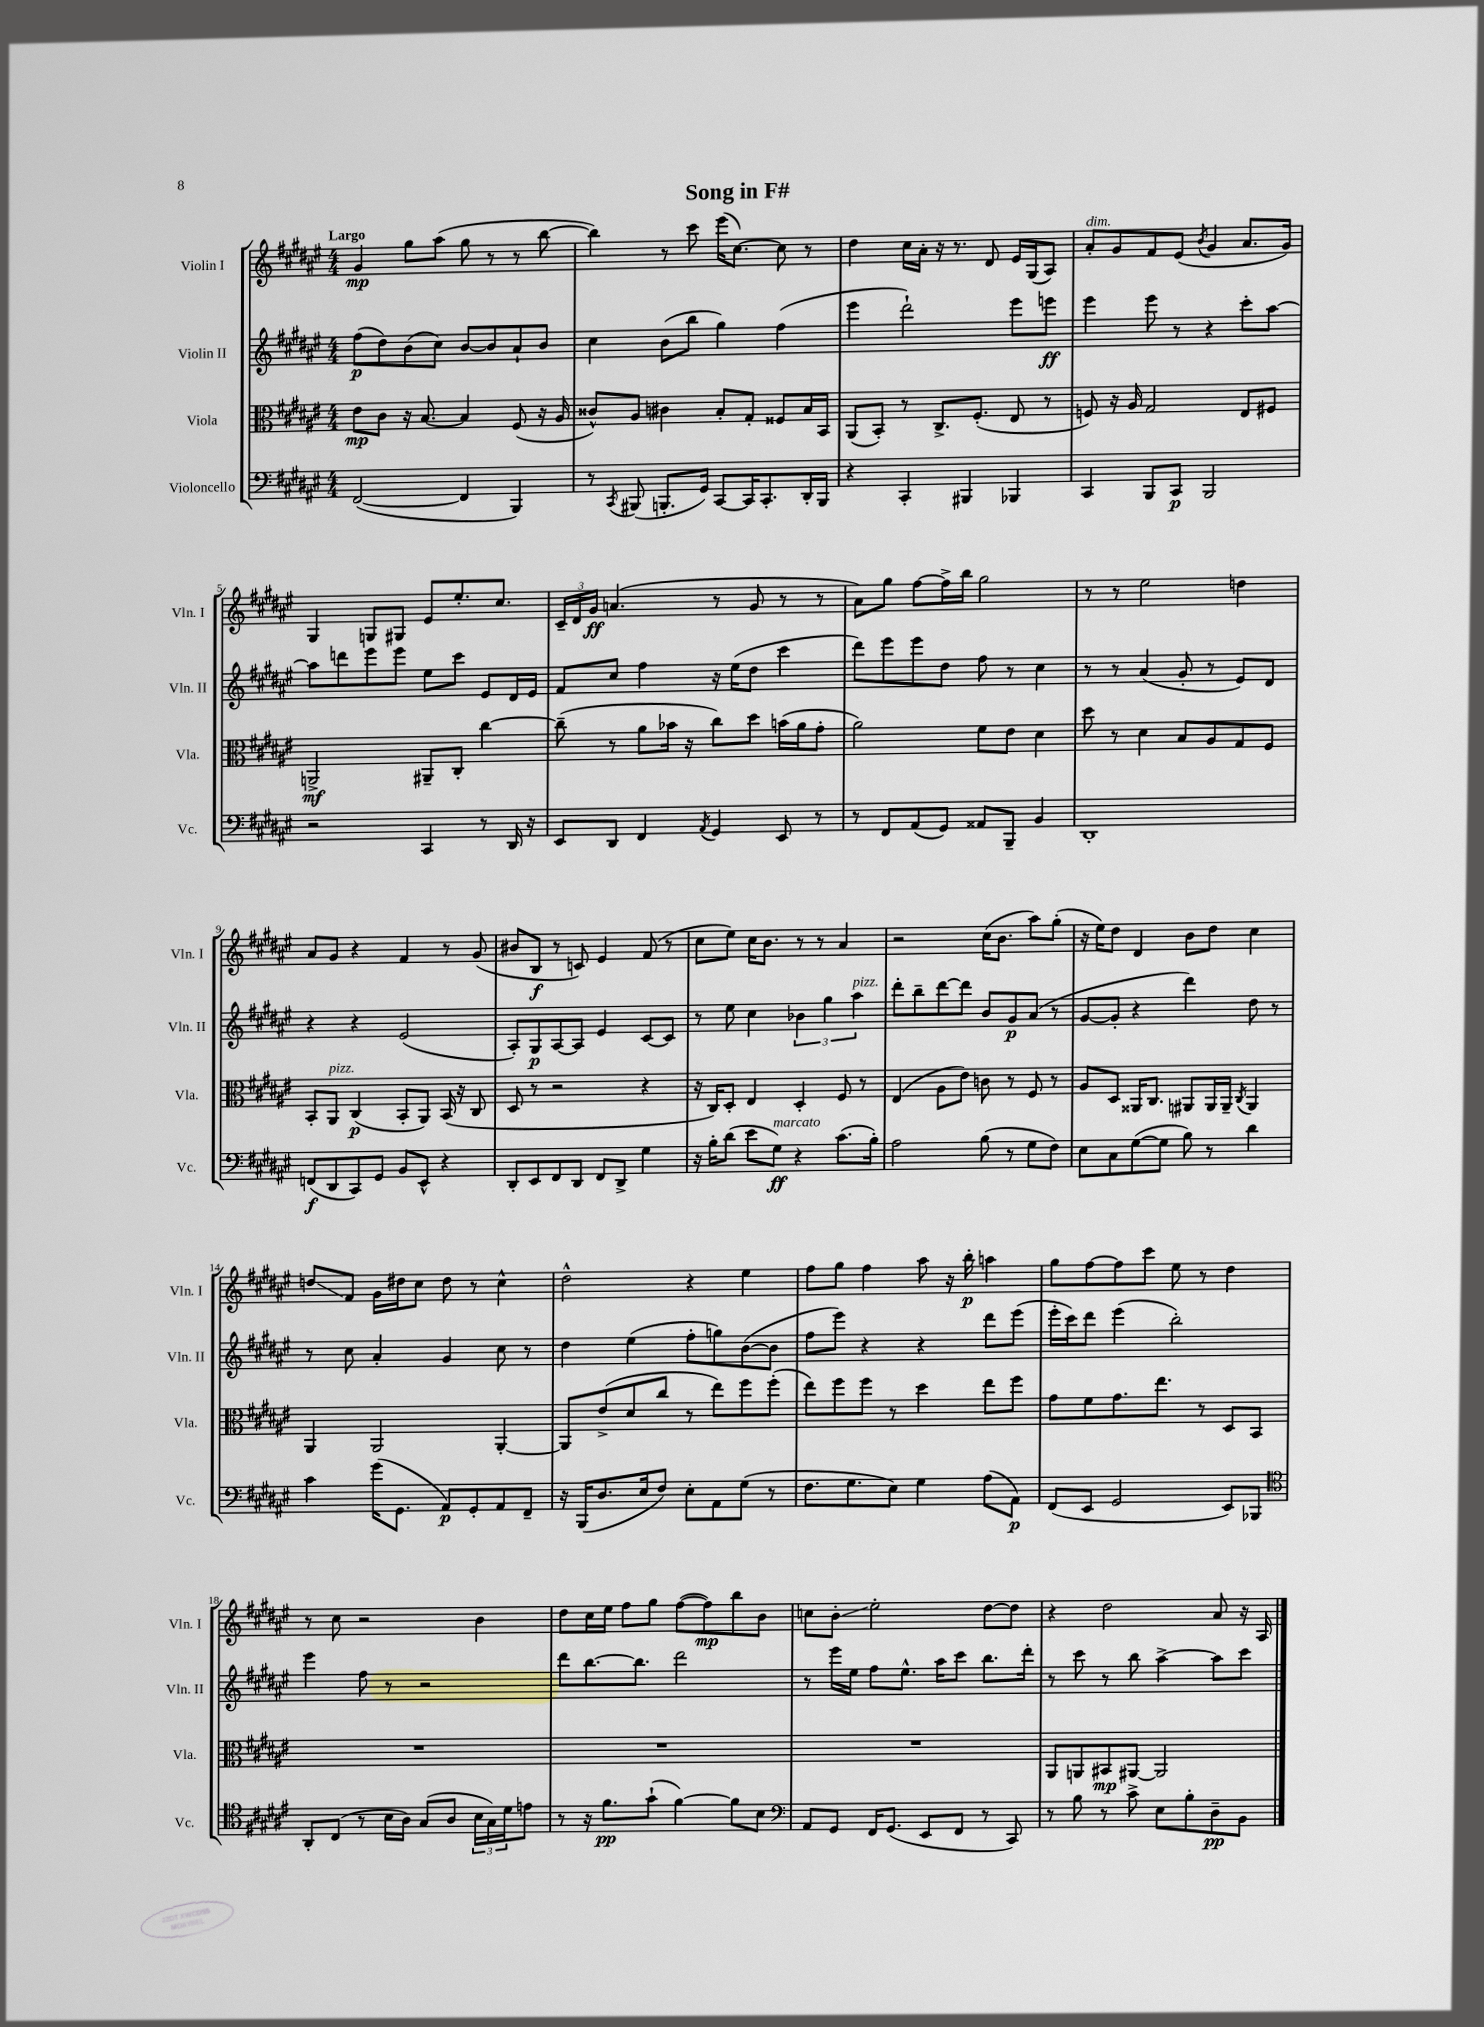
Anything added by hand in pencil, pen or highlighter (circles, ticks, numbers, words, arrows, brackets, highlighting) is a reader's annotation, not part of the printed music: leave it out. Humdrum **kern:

**kern	**kern	**kern	**kern
*staff4	*staff3	*staff2	*staff1
*clefF4	*clefC3	*clefG2	*clefG2
*k[f#c#g#d#a#e#]	*k[f#c#g#d#a#e#]	*k[f#c#g#d#a#e#]	*k[f#c#g#d#a#e#]
*M4/4	*M4/4	*M4/4	*M4/4
([2FF#	8e#	(8ff#	4g#
.	8c#	8dd#)	.
.	16r	(8b	8gg#
.	[8.B	.	.
.	.	8cc#)	(8aa#
4FF#]	4B]	[8b	8gg#
.	.	8b]	8r
4BBB)	(8F#	8a#`	8r
.	16r	8b	[8bb
.	16A#	.	.
=	=	=	=
8r	8c##^^)	4cc#	4bb])
8qCC#	.	.	.
(8BBB#	8A#	.	.
8.BBB'	4c#	(8b	8r
.	.	8bb	8ccc#
16GG#)	.	.	.
[8CC#	8B'	4gg#)	(16eee#
.	.	.	[8.cc#)
16CC#]	8G#'	.	.
8.CC#'	.	.	.
.	8F##	(4ff#	8cc#]
16DD#'	16B	.	8r
16BBB	16BB	.	.
=	=	=	=
4r	(8AA#	4eee#	4dd#
.	8BB')	.	.
4CC#'	8r	2ddd#`)	16cc#
.	.	.	16a#'
.	8.C#^	.	16r
.	.	.	8.r
4BBB#	.	.	.
.	(8.F#'	.	.
.	.	.	8d#
4BBB-	8E#	8eee#	16e#
.	.	.	(16G#
.	8r	8eee	8A#)
=	=	=	=
4CC#	8F)	4eee#	8a#'
.	16r	.	8g#
.	16A#	.	.
8BBB	2G#	8eee#	8f#
8CC#	.	8r	(8e#
.	.	.	8qb
2BBB	.	4r	4g#
.	8E#	8ccc#'	8.a#
.	8F#	[8aa#	.
.	.	.	16g#)
=	=	=	=
2r	2AA^	8aa#]	4G#
.	.	8ddd	.
.	.	8eee#	8G
.	.	8eee#	8G#
4CC#	8AA#~	8ee#	8e#
.	8C#'	8ccc#	8.ee#'
8r	[4cc#	8e#	.
.	.	.	8.cc#
16DD#	.	16d#	.
16r	.	16e#	.
=	=	=	=
8EE#	(8cc#~]	8f#	24c#~
.	.	.	24d#
.	.	.	24g#
8DD#	8r	8cc#	(4.a
4FF#	8a#	4ff#	.
.	16b-	.	.
.	16r	.	.
8qAA#	.	.	.
4GG#	8cc#)	16r	8r
.	.	(16ee#	.
.	8dd#	8dd#	8g#
8EE#	(16b	4ccc#	8r
.	16a#	.	.
8r	8g#'	.	8r
=	=	=	=
8r	2a#)	8ddd#)	8a#)
8FF#	.	8eee#	8gg#
(8AA#	.	8eee#	[8ff#
8GG#)	.	8dd#	16ff#^]
.	.	.	16bb
8AA##	8f#	8ff#	2gg#
8BBB~	8e#	8r	.
4BB	4d#	4cc#	.
=	=	=	=
1DD#'	8dd#	8r	8r
.	8r	8r	8r
.	4d#	(4a#	2ee#
.	8B	8g#'	.
.	8A#	8r	.
.	8G#	8e#)	4dd
.	8F#	8d#	.
=	=	=	=
(8FF	8BB'	4r	8a#
8DD#	8AA#	.	8g#
8CC#)	(4C#	4r	4r
8GG#	.	.	.
8BB	8BB'	(2e#	4f#
8EE#^^	8AA#)	.	.
4r	(16BB	.	8r
.	16r	.	.
.	8C#	.	(8g#
=	=	=	=
8DD#'	8D#	8A#')	8b#
8EE#	8r	8G#	8B
8FF#	2r	[8A#	8r
8DD#	.	8A#]	8c)
8FF#	.	4e#	4e#
8DD#^	.	.	.
4G#	4r	[8c#	(8f#
.	.	8c#]	8r
=	=	=	=
16r	16r	8r	8cc#
16B'	16C#)	.	.
(8d#	8D#'	8ee#	8ee#)
8e#	4E#	4cc#	16cc#
.	.	.	8.b
8G#)	.	.	.
4r	4D#'	6b-	8r
.	.	.	8r
.	.	6gg#	.
(8.c#	8F#	.	4a#
.	.	6aa#	.
.	8r	.	.
16B')	.	.	.
=	=	=	=
2A#	(4E#	8ddd#'	2r
.	.	8bb~	.
.	8A#	[8ddd#	.
.	8e#)	8ddd#]	.
(8B	8c	8b	(16cc#
.	.	.	8.b
8r	8r	8g#	.
8G#	8F#	(8a#	8aa#)
8F#)	8r	8r	(8gg#'
=	=	=	=
8E#	8A#	[8g#	16r
.	.	.	16ee#)
8C#	8D#	8g#']	8dd#
([8G#	16AA##	4r	4d#
.	8.C#	.	.
8G#]	.	.	.
8B)	8AA#	4ddd#)	8b
8r	16AA#	.	8dd#
.	16AA#~	.	.
.	8qC#	.	.
4d#	4AA#	8dd#	4cc#
.	.	8r	.
=	=	=	=
4c#	4AA#	8r	8dd
.	.	8cc#	8f#
(16g#	2AA#	4a#'	16g#
8.GG#	.	.	16dd#
.	.	.	8cc#
8AA#)	.	4g#	8dd#
8GG#'	.	.	8r
8AA#	[4AA#'	8cc#	4cc#^^
8FF#~	.	8r	.
=	=	=	=
16r	8AA#]	4dd#	2dd#^^
(16BBB	.	.	.
8.D#	(8e#^	.	.
.	8d#	(4ee#	.
16E#	.	.	.
8F#)	8cc#	.	.
8E#'	8r	8ff#'	4r
8AA#	8ee#)	8gg)	.
(8G#	8ff#	([8b	4ee#
8r	(8ff#'	8b]	.
=	=	=	=
8.F#	8ee#)	8ff#	8ff#
.	8ff#	8eee#)	8gg#
8.G#	.	.	.
.	8ff#	4r	4ff#
8E#)	8r	.	.
4G#	4dd#	4r	8aa#
.	.	.	16r
.	.	.	16bb'
(8A#	8ee#	8ddd#	4aa
8AA#)	8ff#	(8eee#	.
=	=	=	=
(8FF#	8g#	16eee#'	8gg#
.	.	16ccc#)	.
8EE#	8f#	8ddd#	[8ff#
2GG#	8.g#	(4eee#	8ff#]
.	.	.	8ccc#
.	8.ee#	.	.
.	.	2bb')	8ee#
.	8r	.	8r
8EE#)	8D#	.	4dd#
8BBB-	8BB	.	.
=	=	=	=
*clefC4	*	*	*
8AA#'	1r	4eee#	8r
(8C#	.	.	8cc#
8r	.	8ff#	2r
16B	.	8r	.
16A#)	.	.	.
(8G#	.	2r	.
8A#	.	.	.
24B	.	.	4b
24G#)	.	.	.
24d#	.	.	.
8e	.	.	.
=	=	=	=
8r	1r	8ddd#	8dd#
16r	.	[8.bb	16cc#
8.f#	.	.	16ee#
.	.	.	8ff#
.	.	8.bb]	.
(8g#`	.	.	8gg#
[4f#)	.	2ddd#	([8ff#
.	.	.	8ff#])
8f#]	.	.	8bb
8B	.	.	8b
=	=	=	=
*clefF4	*	*	*
8AA#	1r	8r	8cc
8GG#	.	16eee#	8b'
.	.	16ee#	.
16FF#	.	8ff#	2ee#'
(8.GG#	.	.	.
.	.	8.ee#^^	.
8EE#	.	.	.
.	.	16aa#	.
8FF#	.	8ccc#	.
8r	.	8.bb	[8dd#
8CC#)	.	.	8dd#]
.	.	16ddd#'	.
=	=	=	=
8r	8AA#	8r	4r
8B	8AA	8ccc#	.
8r	8BB#	8r	2dd#
8c#^	[8AA#	8bb	.
8E#	2AA#]	[4aa#^	.
8B'	.	.	.
8D#~	.	8aa#]	8a#
8BB	.	8ccc#	16r
.	.	.	16A#
==	==	==	==
*-	*-	*-	*-
